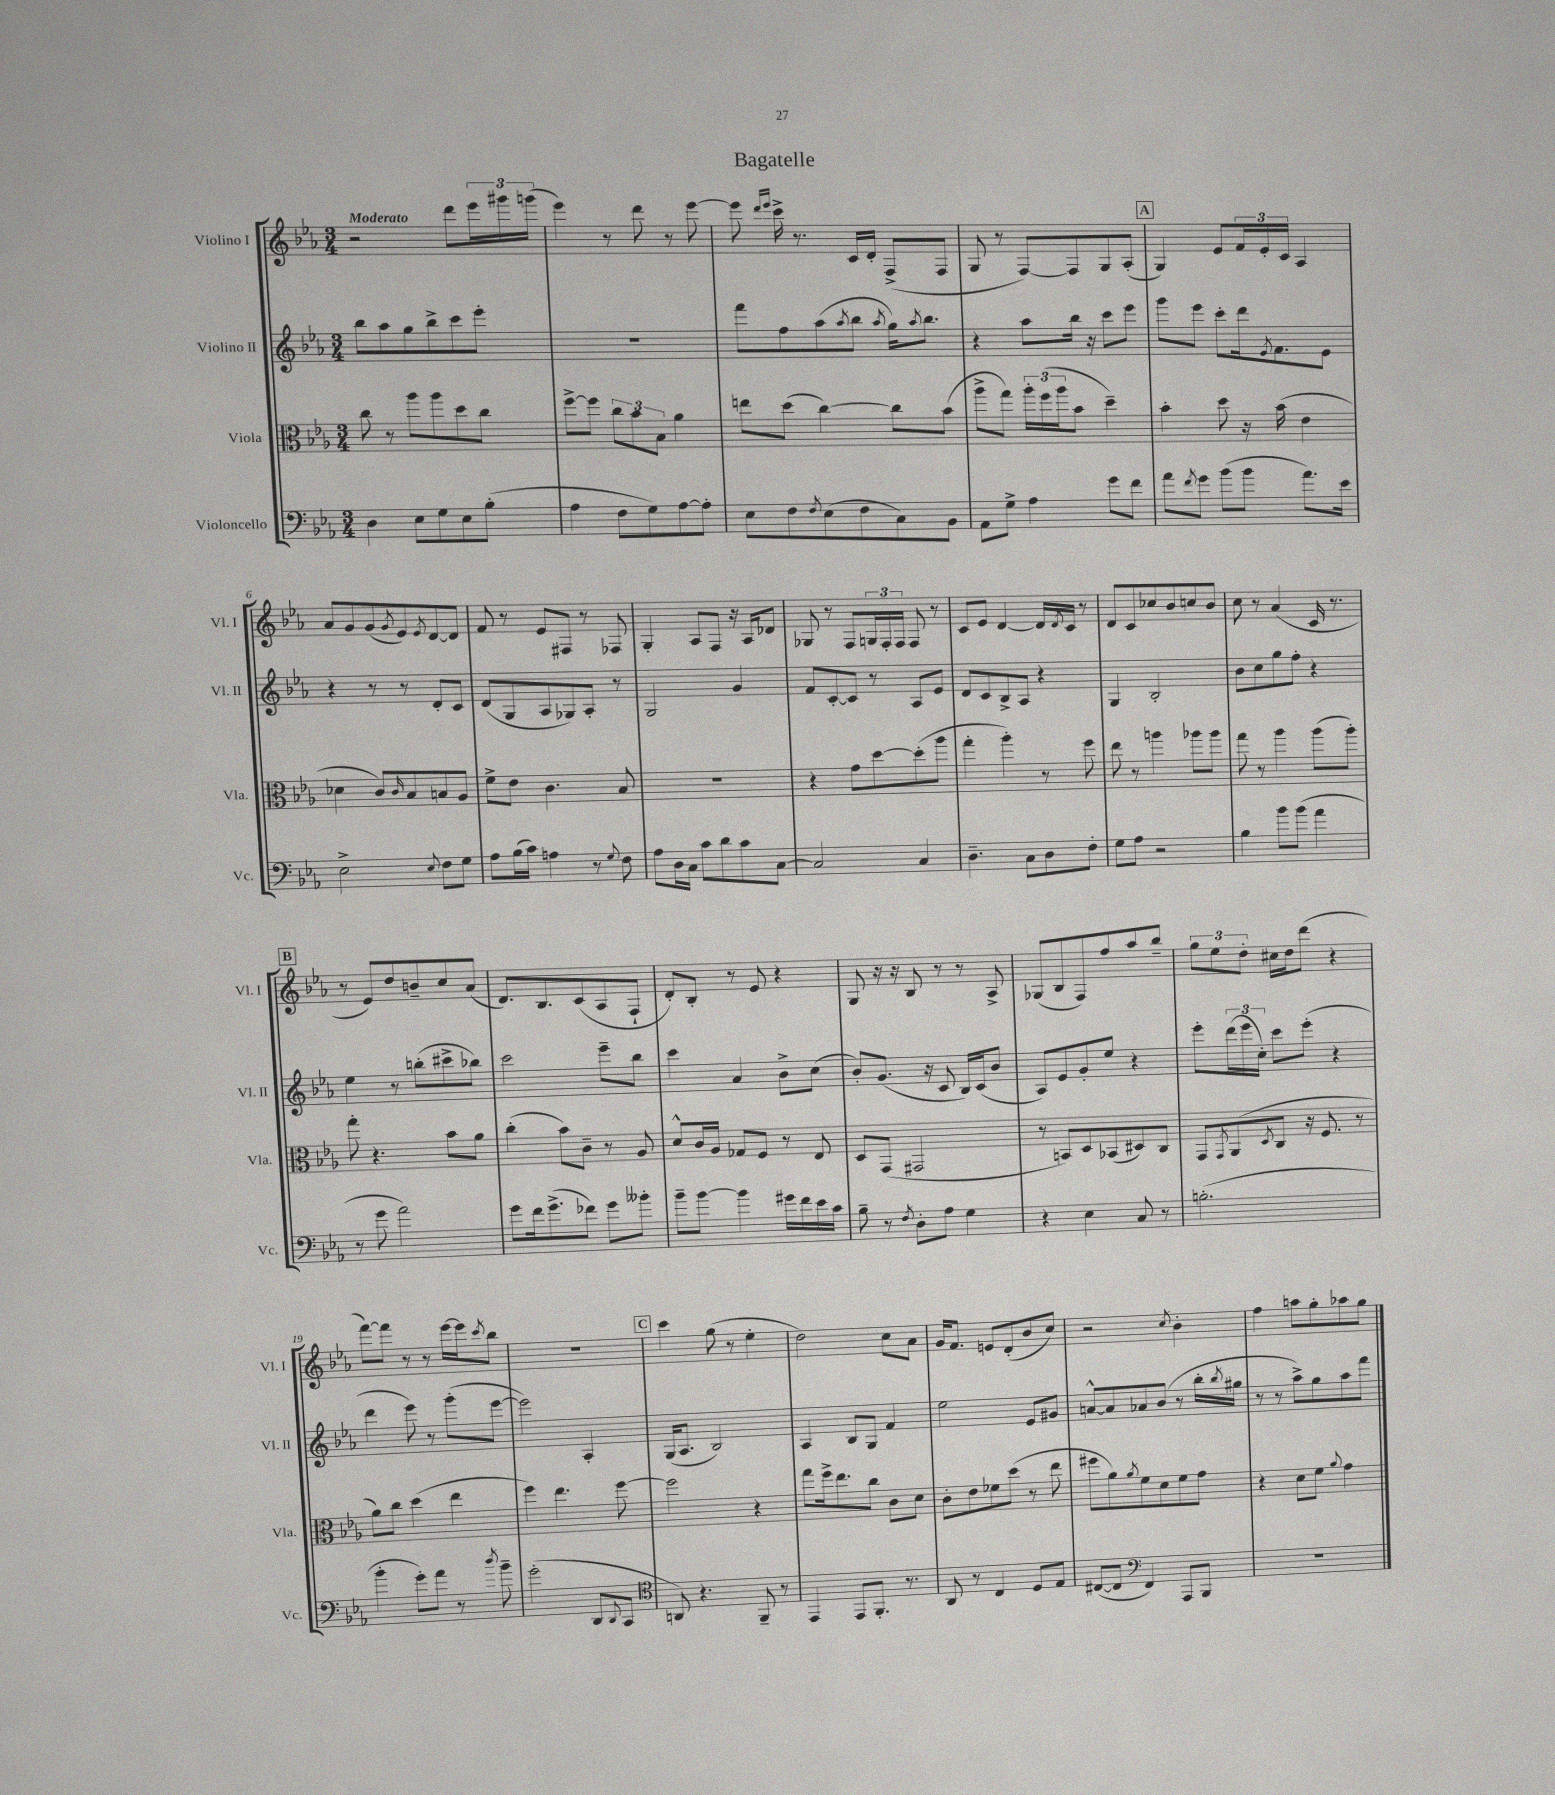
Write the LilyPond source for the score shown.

\header { title = "Bagatelle" }
<<
\new StaffGroup <<
\new Staff = "s0" \with { instrumentName = "Violino I" shortInstrumentName = "Vl. I" } {
    \clef treble \key ees \major \numericTimeSignature \time 3/4 \tempo "Moderato"
    r2 d'''8 \tuplet 3/2 { ees'''16 gis'''16 g'''16( } |
    ees'''4) r8 d'''8 r8 ees'''8~ |
    ees'''8 \grace { d'''16 ees'''16 } c'''16-> r8. c'16 d'16-. f8->( f8 |
    g8 r8 f8~) f8 g8 aes8-.( |
    \mark \markup { \box "A" } g4) ees'8 \tuplet 3/2 { f'16 ees'16-. c'16 } aes4 |
    aes'8 g'8 g'8( \acciaccatura { g'8 } ees'8) \acciaccatura { ees'8 } d'8~ d'8 |
    f'8 r8 ees'8 fis8 r8 fes8 |
    g4-. aes8 f8 r16 aes16 des'8 |
    ges8 r8 f8 \tuplet 3/2 { g16 f16-. f16 } f8 r8 |
    c'8 ees'8 d'4~ d'16 \acciaccatura { d'8 } c'16 r8 |
    d'8 c'8 ces''8 bes'8 c''8 bes'8 |
    c''8 r8 aes'4( c'16 r8. |
    \mark \markup { \box "B" } r8 ees'8) d''8 b'8-- c''8 aes'8( |
    d'8.) bes8. c'8( aes8 f8-! |
    d'8-.) bes8-. r8 ees'8 r4 |
    g8 r16 r16 bes8 r8 r8 aes8-> |
    ges8( bes8 f8) f''8 aes''8 bes''8-- |
    \tuplet 3/2 { g''8 ees''8 d''8-. } cis''16 d''16 d'''8( r4 |
    f'''8~) f'''8 r8 r8 ees'''16~ ees'''16 \acciaccatura { c'''8 } bes''8 |
    r2. |
    \mark \markup { \box "C" } c'''4 g''8( r8 ees''4-. |
    d''2) c''8 aes'8 |
    g'16 f'8. e'8 d'8-.( bes'8 c''8) |
    r2 \acciaccatura { c''8 } bes'4-. |
    f''4 a''8 g''8-. aes''8 g''8 \bar "|." |
}
\new Staff = "s1" \with { instrumentName = "Violino II" shortInstrumentName = "Vl. II" } {
    \clef treble \key ees \major \numericTimeSignature \time 3/4
    bes''8 aes''8 g''8 bes''8-> c'''8 ees'''8-. |
    R2. |
    f'''8 f''8 aes''8( \acciaccatura { aes''8 } bes''8 \acciaccatura { aes''8 } g''16) \acciaccatura { aes''8 } bes''8. |
    r4 aes''8 bes''16 r16 c'''8 ees'''8 |
    \mark \markup { \box "A" } g'''8 ees'''8 c'''8-. d'''16 \acciaccatura { ees'8 } f'8. ees'8 |
    r4 r8 r8 d'8-. c'8 |
    d'8( g8 aes8 ges8) aes8-. r8 |
    g2 g'4 |
    f'8 c'8~-. c'8 r8 aes8 ees'8 |
    d'8 c'8 bes8-> aes8 r4 |
    g4 bes2-. |
    bes'8 c''8 g''8 f''8-. r4 |
    \mark \markup { \box "B" } ees''4 r8 b''8-.( cis'''8-> bes''8) |
    c'''2 ees'''8-- bes''8 |
    c'''4 aes'4 bes'8-> c''8( |
    bes'8-.) g'8.( r16 c'8 bes16) c'16( bes'8 |
    aes8) ees'8 g'8-. ees''8 r4 |
    ees'''8-. \tuplet 3/2 { d'''16( ees'''16 c''16-.) } c'''8 ees'''8-.( r4 |
    d'''4 ees'''8) r8 g'''8-.( ees'''8~ |
    ees'''2) aes4-. |
    \mark \markup { \box "C" } g16( aes8. bes2) |
    aes4 bes8 g8 f'4 |
    ees''2 ees'8 gis'8 |
    a'8~-^ a'8 aes'8 bes'8( r8 bes''16-. \acciaccatura { bes''8 } gis''16 |
    r8 r8 aes''8->) g''8 aes''8 f'''8 \bar "|." |
}
\new Staff = "s2" \with { instrumentName = "Viola" shortInstrumentName = "Vla." } {
    \clef alto \key ees \major \numericTimeSignature \time 3/4
    c''8 r8 aes''8 aes''8 d''8 c''8 |
    f''8~-> f''8 \tuplet 3/2 { c''8 bes'8 bes8 } aes'4 |
    e''8 d''8( c''4~) c''8 bes'8( |
    aes''8-> g''8) \tuplet 3/2 { aes''16-. f''16( aes''16 } bes'8 d''4--) |
    \mark \markup { \box "A" } bes'4-. d''8 r16 bes'16( ees'4 |
    des'4 c'8) \grace { c'16 } bes8 b8 aes8 |
    f'8-> ees'8 c'4. bes8 |
    R2. |
    r4 g'8 d''8~ d''8-.( aes''8 |
    g''4-. aes''4-.) r8 f''8 |
    ees''8 r8 a''4 aes''8 aes''8 |
    g''8 r8 aes''4 aes''8( aes''8-.) |
    \mark \markup { \box "B" } g''8-. r4. bes'8 aes'8 |
    c''4-.( bes'8) c'8-- r8 aes8 |
    d'8-^ c'16 aes16 ges8 f8 r8 ees8 |
    d8 g,8( gis,2 |
    r8 b,8) d8 bes,8( dis8) c8 |
    g,8 \acciaccatura { g,8 } aes,8( \acciaccatura { d8 } c8 r16 f8. r8 |
    aes'8) c''8 d''4( ees''4 |
    f''4) ees''4. f''8~ |
    \mark \markup { \box "C" } f''2 r4 |
    g''8 f''16-> ees''8. c''8 c'8 d'8 |
    c'8-. ees'8 fes'8 d''8( r8 ees''8 |
    fis''8 aes'8) \acciaccatura { aes'8 } f'8 d'8 f'8 g'8 |
    r4 d'8 f'8 \appoggiatura { aes'8 } g'4 \bar "|." |
}
\new Staff = "s3" \with { instrumentName = "Violoncello" shortInstrumentName = "Vc." } {
    \clef bass \key ees \major \numericTimeSignature \time 3/4
    d4 ees8 g8 ees8 bes8-.( |
    aes4 f8 g8) aes8~ aes8-. |
    ees8 f8 \acciaccatura { f8 } ees8( f8 c8) bes,8 |
    aes,8 g8-> aes4 g'8 f'8 |
    \mark \markup { \box "A" } aes'8 \acciaccatura { f'8 } g'8 bes'8( bes'8 aes'8.) ees'16 |
    ees2-> \appoggiatura { ees8 } f8 g8 |
    aes8 bes16( c'16) a4 r8 \appoggiatura { g8 } f8 |
    aes8 d16 c16 c'8 d'8 c'8 c8~ |
    c2 c4 |
    d4.-- c8 d8 f8-. |
    g8 aes8 r2 |
    bes4 bes'8 bes'8( aes'4 |
    \mark \markup { \box "B" } r8 g'8 aes'2) |
    g'8 f'16 g'8.->( fes'8) g'8 beses'8-. |
    bes'8-- bes'8~ bes'4 gis'16 f'16 ees'16 c'16 |
    bes8-- r8 \acciaccatura { f8 } d8-. aes8 g4 |
    r4 ees4 c8 r8 |
    b2.-.( |
    bes'4-. g'8-.) aes'8 r8 \acciaccatura { d''8 } bes'8-- |
    g'2-.( d,8 \appoggiatura { d,8 } c,8 |
    \mark \markup { \box "C" } \clef tenor a,8) r4. f,8-- r8 |
    ees,4 ees,8 f,8.-. r8. |
    aes,8 r8 c4 d8 ees8 |
    cis8~( cis8 \clef bass f,4) aes,,8 bes,,8 |
    R2. \bar "|." |
}
>>
>>
